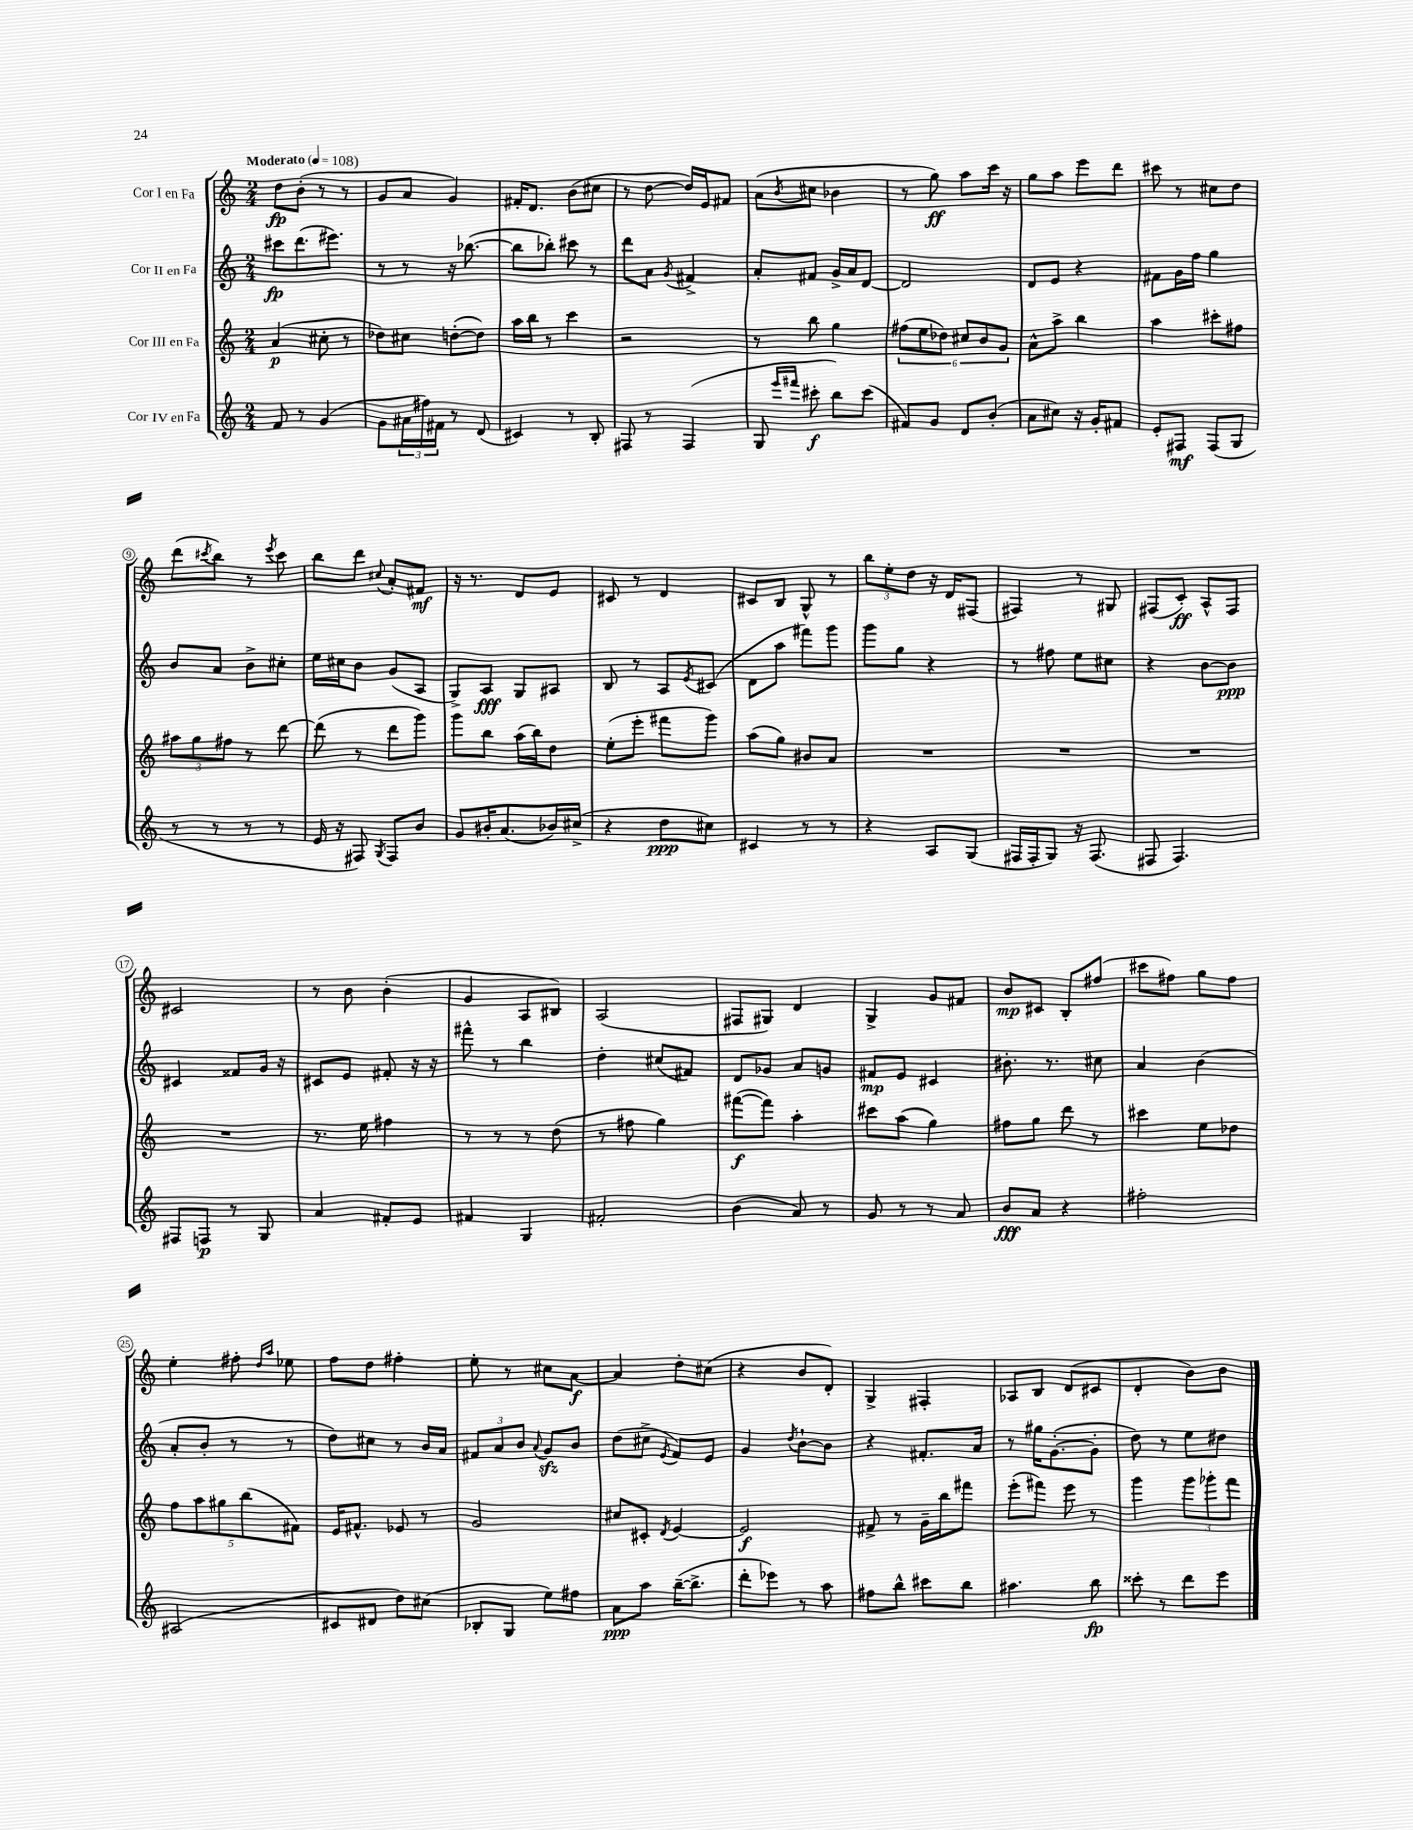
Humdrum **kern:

**kern	**kern	**kern	**kern
*staff4	*staff3	*staff2	*staff1
*clefG2	*clefG2	*clefG2	*clefG2
*k[]	*k[]	*k[]	*k[]
*M2/4	*M2/4	*M2/4	*M2/4
*MM108	*MM108	*MM108	*MM108
8f	(4a	8ccc#	8dd
8r	.	(8.ddd	(8b'
(4g	8cc#'	.	8r
.	.	8.eee#)	.
.	8r	.	8r
=	=	=	=
8g	8dd-)	8r	8g
24a#	8cc#	8r	8a
24ff#)	.	.	.
24f#	.	.	.
8r	([8dd'	16r	4g)
.	.	([8.bb-	.
(8d	8dd])	.	.
=	=	=	=
4c#)	16aa	8bb-]	16f#'
.	16bb	.	8.d
.	8r	8bb-')	.
8r	4ccc	8ccc#	(8b
8B'	.	8r	8cc#
=	=	=	=
8F#	2r	8ddd	8r
8r	.	8a	[8dd
.	.	8qg	.
(4F#	.	4f#^	16dd])
.	.	.	16e
.	.	.	8f#
=	=	=	=
8G	8r	8a'	(8a
16qqeee	.	.	.
16qqfff#	.	.	8qb
8ccc#'	8bb	8f#	8cc#
8bb)	4gg	16g^	4b-
.	.	16a	.
(8ccc#	.	[8d	.
=	=	=	=
8f#)	(12ff#	2d]	8r
.	12ee	.	.
8g	.	.	8gg)
.	12dd-)	.	.
8d	12cc#	.	8aa
.	12b	.	.
(8b'	.	.	16ccc
.	12g	.	.
.	.	.	16r
=	=	=	=
8a	8a^^	8d	8gg
8cc#)	8aa^	8e	8aa
16r	4bb	4r	8eee
16g'	.	.	.
8f#	.	.	8ddd
=	=	=	=
8e'	4aa	8f#	8ccc#
8F#	.	16g	8r
.	.	16ff	.
(8F#	8ccc#'	4gg	8cc#
8G	8ff#	.	8dd
=	=	=	=
8r	12aa#	8b	(8ddd
.	12gg	.	.
.	.	.	8qccc#
8r	.	8a	8bb)
.	12ff#	.	.
8r	8r	8b^	8r
.	.	.	8qeee
8r	[8ddd	8cc#'	8ccc#
=	=	=	=
16e	(8ddd]	16ee	8bb
16r	.	16cc#	.
8F#)	8r	8b	8ddd
8qG	.	.	8qqcc#
8F#	8ddd	(8g	8a'
8b	8ggg)	8A	8f#
=	=	=	=
8g	8ggg	8G^)	16r
.	.	.	8.r
16b#'	8bb	8A	.
(8.a	.	.	.
.	(16aa	8G	8d
.	16bb)	.	.
16b-)	8dd	8A#	8e
(16cc#^	.	.	.
=	=	=	=
4r	(8ee'	8B	8c#
.	8eee'	8r	8r
8dd	8fff#	8A	4d
.	.	8qe	.
8cc#)	8ggg)	(8c#	.
=	=	=	=
4c#	(8aa	8d	8c#
.	8gg)	8aa	8B
8r	8b#	8fff#)	8G^^
8r	8a	8ggg	8r
=	=	=	=
4r	2r	8ggg	12bb
.	.	.	12ee'
.	.	8gg	.
.	.	.	12dd
8A	.	4r	16r
.	.	.	16d
(8G	.	.	(8F#
=	=	=	=
16F#	2r	8r	4F#)
16F#'	.	.	.
8G)	.	8ff#	.
16r	.	8ee	8r
(8.F#	.	.	.
.	.	8cc#	8G#
=	=	=	=
8F#	2r	4r	(8F#
4.F#)	.	.	8c')
.	.	[8b	8A^^
.	.	8b]	8F#
=	=	=	=
8F#	2r	4c#	2c#
8F	.	.	.
8r	.	8f##	.
8G	.	16g	.
.	.	16r	.
=	=	=	=
4a	8.r	8c#	8r
.	.	8e	8b
.	16ee	.	.
8f#'	4ff#	8f#'	(4b'
8e	.	16r	.
.	.	16r	.
=	=	=	=
4f#	8r	8fff#^^	4g
.	8r	8r	.
4G	8r	4bb	8A
.	(8dd	.	8B#)
=	=	=	=
2f#'	8r	4dd'	(2A
.	8ff#	.	.
.	4gg)	(8cc#	.
.	.	8f#)	.
=	=	=	=
(4b	([8fff#	8d	8F#
.	8fff#])	8g-	8G#)
8a)	4aa'	8a	4d
8r	.	8g	.
=	=	=	=
8g	8ccc#	8f#	4G^
8r	(8aa	8e	.
8r	4gg)	4c#	8g
8a	.	.	8f#
=	=	=	=
8b	8ff#	8.b#'	8b
8a	8gg	.	8c#
.	.	8.r	.
4r	8ddd	.	8B'
.	8r	8cc#	(8ff#
=	=	=	=
2ff#'	4ccc#	4a	8ccc#
.	.	.	8ff#)
.	8ee	(4b	8gg
.	8dd-	.	8ff#
=	=	=	=
(2A#	10ff	8a'	4ee'
.	10aa	.	.
.	.	8b'	.
.	10gg#	.	.
.	.	8r	8ff#'
.	(10bb	.	.
.	.	.	16qqdd
.	.	.	16qqaa
.	.	8r	8ee-
.	10f#)	.	.
=	=	=	=
8c#	16e	8dd)	8ff
.	8.f#^^	.	.
8d#	.	8cc#	8dd
8dd)	8e-	8r	4ff#'
(8cc#	8r	16b	.
.	.	16a	.
=	=	=	=
8B-'	2g	12f#	8ee'
.	.	12a	.
8G	.	.	8r
.	.	12b	.
.	.	8qqa	.
8ee)	.	8g	8cc#
8ff#	.	8b	[8a
=	=	=	=
8a	8cc#	(8dd	4a]
8aa	8c#'	8cc#^	.
.	8qd	8qe	.
([16bb~	[4e	8f)	8dd'
8.bb^]	.	.	.
.	.	8e	(8cc#
=	=	=	=
8ddd'	2e]	4g	4r
8eee-)	.	.	.
.	.	8qdd	.
8r	.	[8b`	8b
8aa	.	8b]	8d')
=	=	=	=
8ff#	8f#^	4r	4G^
8bb^^	8r	.	.
8ccc#	16g~	8.f#'	4F#'
.	16bb	.	.
8bb	8fff#	.	.
.	.	16a	.
=	=	=	=
4.aa#	(8eee'	8r	8A-
.	8fff#)	16gg#	8B
.	.	([8.g'	.
.	8eee	.	(8d
8bb	8r	8g']	8c#
=	=	=	=
8ccc##'	4ggg	8dd)	4d'
8r	.	8r	.
8ddd	12ggg	8ee	8b)
.	12ggg-'	.	.
8eee	.	8dd#	8b
.	12fff	.	.
==	==	==	==
*-	*-	*-	*-
